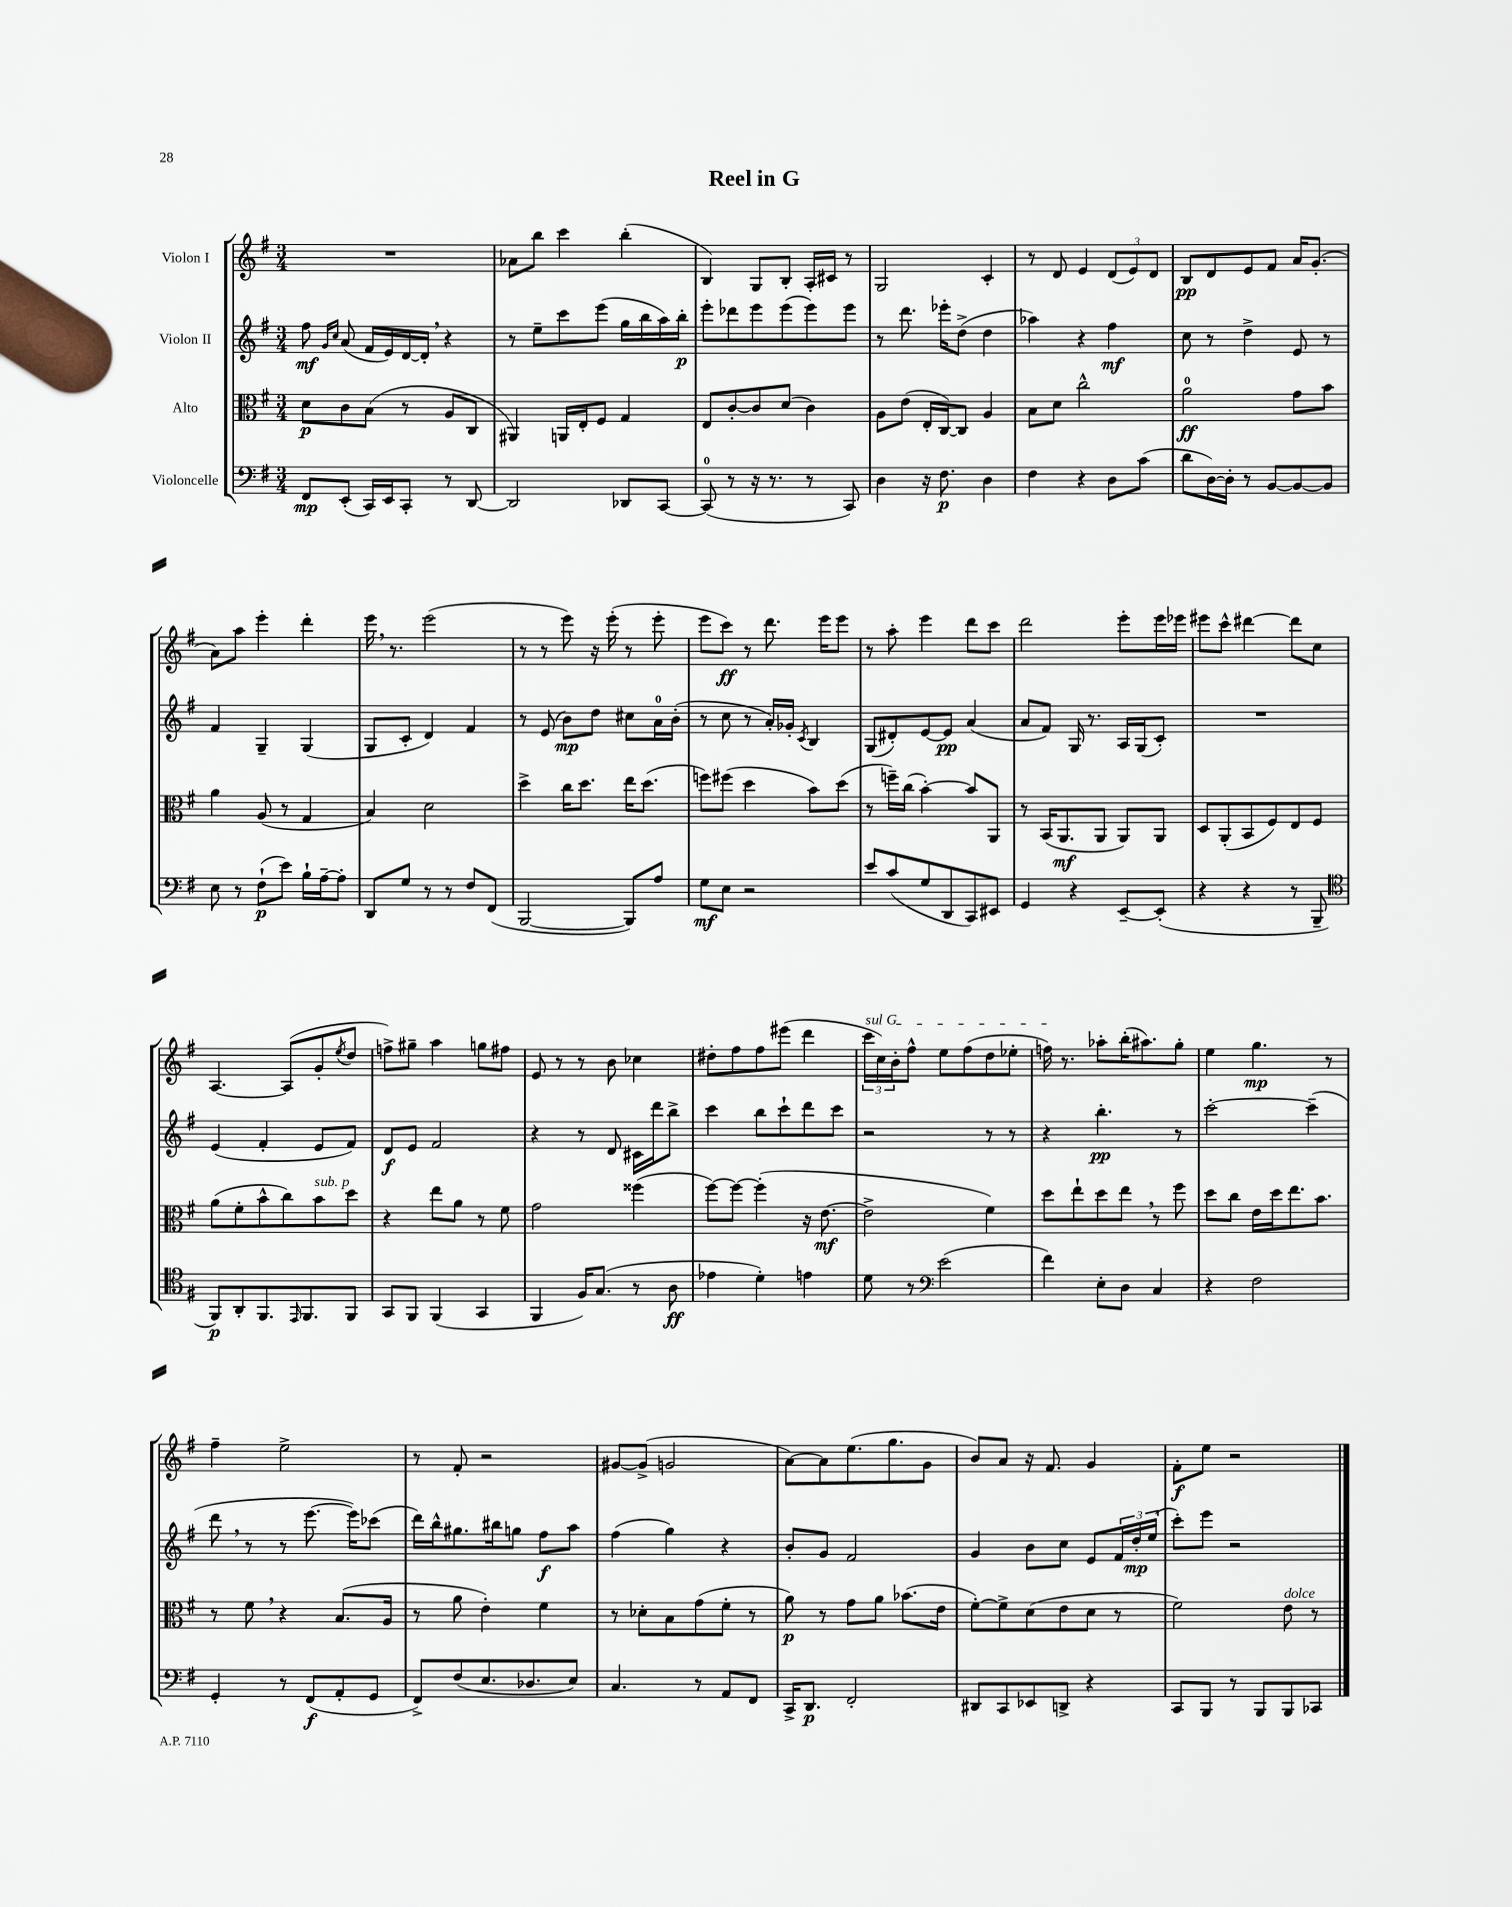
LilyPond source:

\header { title = "Reel in G" }
<<
\new StaffGroup <<
\new Staff = "s0" \with { instrumentName = "Violon I" } {
    \clef treble \key g \major \numericTimeSignature \time 3/4
    R2. |
    aes'8 b''8 c'''4 b''4-.( |
    b4) g8 b8-. a16-. cis'16 r8 |
    g2 c'4-. |
    r8 d'8 e'4 \tuplet 3/2 { d'8( e'8) d'8 } |
    b8\pp d'8 e'8 fis'8 a'16 g'8.-.( |
    a'8) a''8 e'''4-. d'''4-. |
    e'''16 \breathe r8. e'''2( |
    r8 r8 e'''8) r16 e'''16-.( r8 e'''8-. |
    e'''8 c'''8\ff) r8 d'''8. e'''16 e'''8 |
    r8 a''8-. e'''4 d'''8 c'''8 |
    d'''2 e'''8-. e'''16 ees'''16 |
    eis'''8 c'''8-^ dis'''4~ dis'''8 c''8 |
    a4.~ a8( g'8-. \acciaccatura { e''8 } d''8 |
    f''8->) gis''8-- a''4 g''8 fis''8 |
    e'8 r8 r8 b'8 ces''4 |
    dis''8-. fis''8 fis''8 eis'''8( d'''4 |
    \tuplet 3/2 { \once \override TextSpanner.bound-details.left.text = \markup { \italic "sul G" } c'''16\startTextSpan c''16) b'16-. } fis''8-^ e''8 fis''8( d''8 ees''8-. |
    f''16\stopTextSpan) r8. aes''8-. b''16-.( ais''8.) g''8-. |
    e''4 g''4.\mp r8 |
    fis''4-- e''2-> |
    r8 fis'8-. r2 |
    gis'8~ gis'8->( g'2 |
    a'8~) a'8 e''8.( g''8. g'8 |
    b'8) a'8 r16 fis'8. g'4 |
    fis'8-.\f e''8 r2 \bar "|." |
}
\new Staff = "s1" \with { instrumentName = "Violon II" } {
    \clef treble \key g \major \numericTimeSignature \time 3/4
    fis''8\mf \grace { g'16 c''16 } a'8( fis'16 e'16) d'16~ d'16-. \breathe r4 |
    r8 e''8-- c'''8 e'''8( g''16 b''16 a''16) b''16-.\p |
    e'''8-. des'''8 e'''8 e'''8( e'''8) e'''8 |
    r8 d'''8. ees'''16-. d''8->( d''4 |
    aes''4) r4 fis''4\mf |
    c''8 r8 d''4-> e'8 r8 |
    fis'4 g4-- g4( |
    g8 c'8-. d'4) fis'4 |
    r8 e'8( b'8\mp) d''8 cis''8 a'16-0 b'16-.( |
    r8 c''8 r8 a'16-.) ges'16-. \acciaccatura { c'8 } b4 |
    g8( dis'8-.) e'8~ e'8\pp a'4( |
    a'8 fis'8) g16 r8. a16 g16( c'8-.) |
    R2. |
    e'4( fis'4-. e'8 fis'8) |
    d'8\f e'8 fis'2 |
    r4 r8 d'8 cis'16 d'''16 b''8-> |
    c'''4 b''8 c'''8-! d'''8 c'''8 |
    r2 r8 r8 |
    r4 b''4.-.\pp r8 |
    c'''2~-. c'''4--( |
    d'''8 \breathe r8 r8 e'''8.~ e'''16) ces'''8( |
    d'''16) b''16-^ gis''8. bis''16 g''8 fis''8\f a''8 |
    fis''4( g''4) r4 |
    b'8-. g'8 fis'2 |
    g'4 b'8 c''8 e'8 \tuplet 3/2 { fis'16 d''16-.\mp e''16( } |
    c'''8-.) e'''8 r2 \bar "|." |
}
\new Staff = "s2" \with { instrumentName = "Alto" } {
    \clef alto \key g \major \numericTimeSignature \time 3/4
    d'8\p c'8 b8( r8 a8 c8 |
    ais,4) a,16 e16-. fis8 g4 |
    e8 c'8~-. c'8 d'8( c'4) |
    a8 e'8( e16-. c16~) c8 a4 |
    b8 d'8 c''2-^ |
    a'2-0\ff g'8 b'8 |
    a'4 a8( r8 g4 |
    b4) d'2 |
    d''4-> c''16 d''8. e''16 d''8.( |
    f''8) fis''8( d''4 b'8) d''8( |
    r8 f''16--) c''16( b'4~-.) b'8 a,8 |
    r8 b,16( a,8.\mf a,8 a,8) a,8 |
    d8 a,8-.( b,8 fis8) e8 fis8 |
    a'8( fis'8-. b'8-^ c''8) b'8^\markup { \italic "sub. p" } d''8 |
    r4 e''8 a'8 r8 fis'8 |
    g'2 fisis''4( |
    fis''8~) fis''8~ fis''4-.( r16 e'8.~\mf |
    e'2-> fis'4) |
    d''8 e''8-! d''8 e''8 \breathe r8 fis''8 |
    d''8 c''8 e'16 d''16 e''8. b'8. |
    r8 fis'8 \breathe r4 b8.( a16 |
    r8 a'8 e'4-.) fis'4 |
    r8 des'8-. b8 g'8( fis'8-. r8 |
    a'8\p) r8 g'8 a'8 bes'8.( e'16 |
    fis'8~-.) fis'8-> d'8( e'8 d'8 r8 |
    fis'2) e'8^\markup { \italic "dolce" } r8 \bar "|." |
}
\new Staff = "s3" \with { instrumentName = "Violoncelle" } {
    \clef bass \key g \major \numericTimeSignature \time 3/4
    fis,8\mp e,8-.( c,16) e,16 c,8-. r8 d,8~ |
    d,2 des,8 c,8~ |
    c,8-0( r8 r16 r8. r8 c,8) |
    d4 r16 fis8.\p d4 |
    fis4 r4 d8 c'8( |
    d'8 d16~) d16-. r8 b,8~ b,8~ b,8 |
    e8 r8 fis8-!\p( e'8) b16-! a16~-- a8-. |
    d,8 g8 r8 r8 fis8 fis,8( |
    b,,2~ b,,8) a8 |
    g8\mf e8 r2 |
    e'8 c'8( g8 d,8 c,8) eis,8 |
    g,4 r4 e,8~-- e,8-.( |
    r4 r4 r8 b,,8-- |
    \clef tenor fis,8\p) a,8-. fis,8. \grace { e,16 } fis,8. fis,8 |
    g,8 fis,8 fis,4( g,4 |
    fis,4 fis16) g8.( r8 a8\ff |
    ees'4 d'4-.) e'4 |
    d'8 r8 \clef bass e'2( |
    fis'4) e8-. d8 c4 |
    r4 fis2 |
    g,4-. r8 fis,8\f( a,8-. g,8 |
    fis,8->) fis8( e8. des8. e8) |
    c4. r8 a,8 fis,8 |
    c,16-> d,8.\p fis,2-. |
    dis,8 c,8 ees,8 d,8-> r4 |
    c,8 b,,8 r8 b,,8 b,,8 ces,8 \bar "|." |
}
>>
>>
\layout { \context { \Score \remove "Bar_number_engraver" } }
